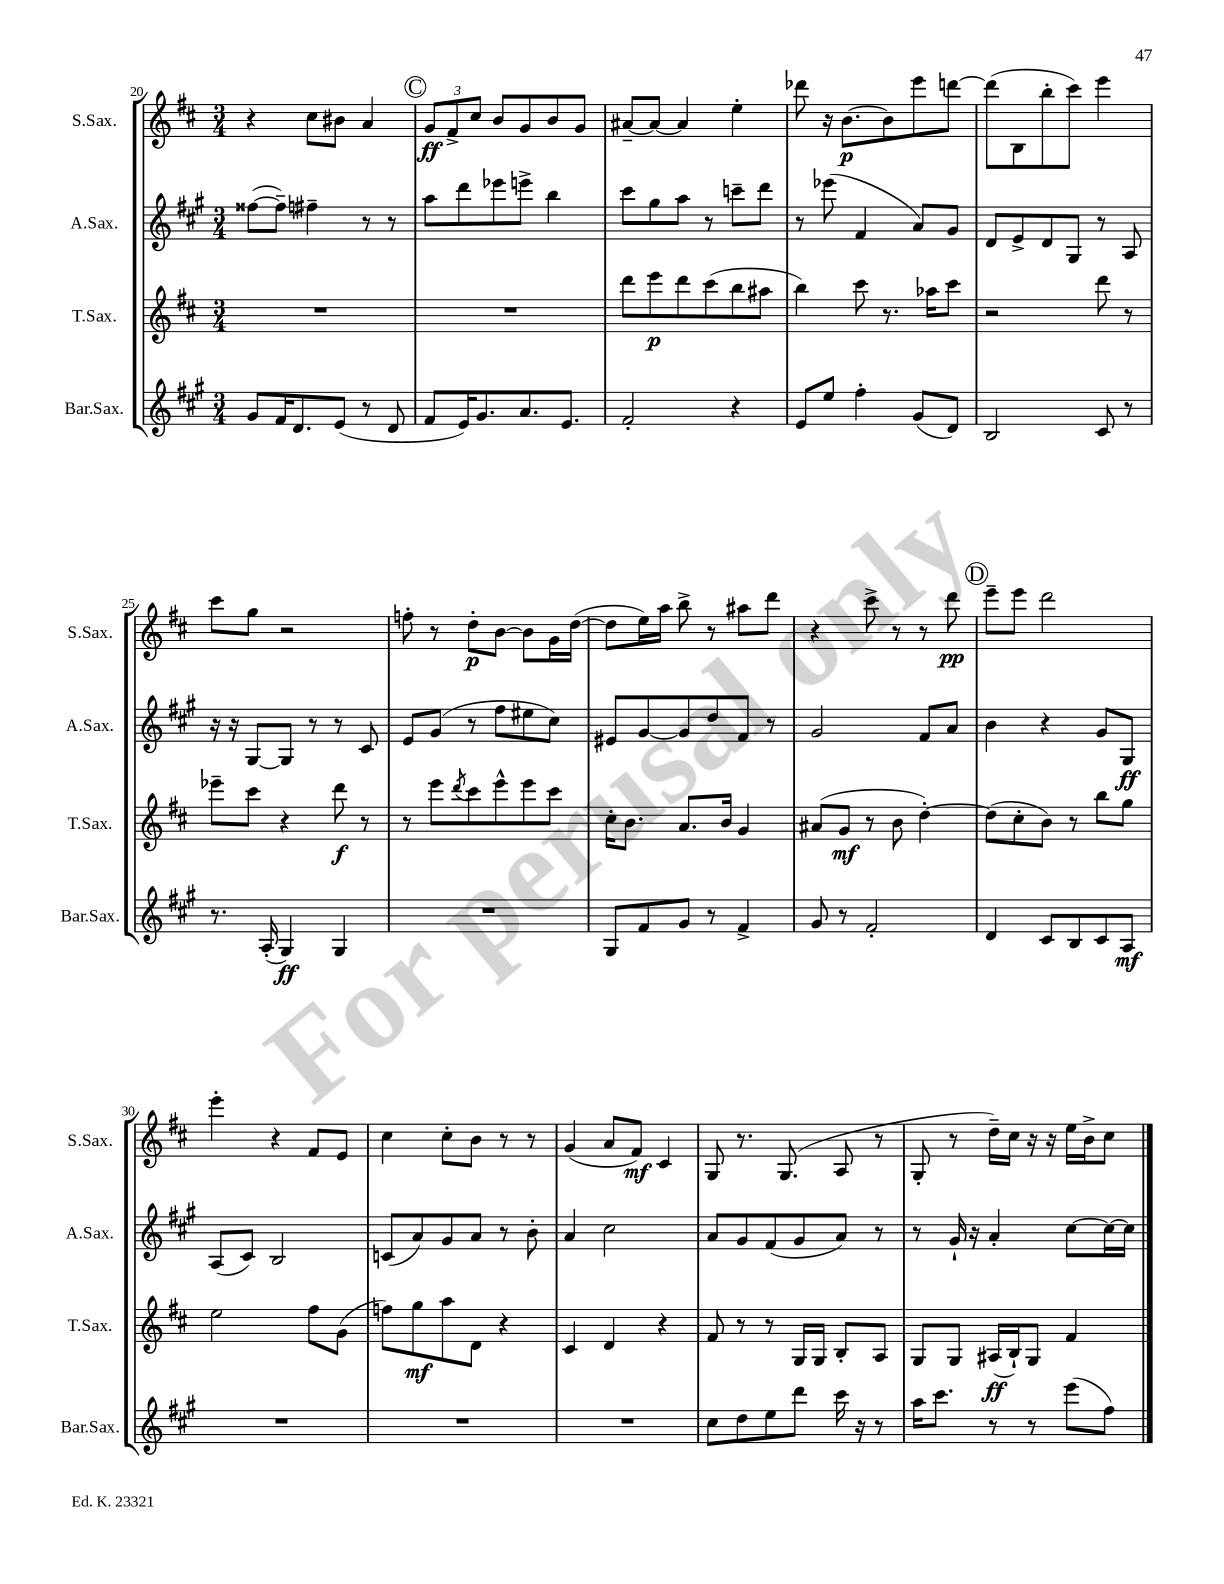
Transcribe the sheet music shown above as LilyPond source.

<<
\new StaffGroup <<
\new Staff = "s0" \with { instrumentName = "S.Sax." shortInstrumentName = "S.Sax." } {
    \clef treble \key d \major \numericTimeSignature \time 3/4
    r4 cis''8 bis'8 a'4 |
    \mark \markup { \circle "C" } \tuplet 3/2 { g'8\ff fis'8-> cis''8 } b'8 g'8 b'8 g'8 |
    ais'8~-- ais'8~ ais'4 e''4-. |
    des'''8 r16 b'8.~\p b'8 e'''8 d'''8~ |
    d'''8( b8 b''8-. cis'''8) e'''4 |
    cis'''8 g''8 r2 |
    f''8-. r8 d''8-.\p b'8~ b'8 g'16 d''16~( |
    d''8 e''16) a''16 b''8-> r8 ais''8 d'''8 |
    r4 cis'''8-> r8 r8 d'''8\pp |
    \mark \markup { \circle "D" } e'''8-- e'''8 d'''2 |
    e'''4-. r4 fis'8 e'8 |
    cis''4 cis''8-. b'8 r8 r8 |
    g'4( a'8 fis'8\mf) cis'4 |
    g8 r8. g8.( a8 r8 |
    g8-. r8 d''16--) cis''16 r16 r16 e''16 b'16-> cis''8 \bar "|." |
}
\new Staff = "s1" \with { instrumentName = "A.Sax." shortInstrumentName = "A.Sax." } {
    \clef treble \key a \major \numericTimeSignature \time 3/4
    fisis''8~( fisis''8--) fis''4-- r8 r8 |
    \mark \markup { \circle "C" } a''8 d'''8 ees'''8 e'''8-> b''4 |
    cis'''8 gis''8 a''8 r8 c'''8-- d'''8 |
    r8 ees'''8( fis'4 a'8) gis'8 |
    d'8 e'8-> d'8 gis8 r8 a8 |
    r16 r16 gis8~ gis8 r8 r8 cis'8 |
    e'8 gis'8( r8 fis''8 eis''8 cis''8) |
    eis'8 gis'8~ gis'8 d''8 fis'8 r8 |
    gis'2 fis'8 a'8 |
    \mark \markup { \circle "D" } b'4 r4 gis'8 gis8\ff |
    a8( cis'8) b2 |
    c'8( a'8) gis'8 a'8 r8 b'8-. |
    a'4 cis''2 |
    a'8 gis'8 fis'8( gis'8 a'8) r8 |
    r8 gis'16-! r16 a'4-. cis''8~ cis''16~ cis''16 \bar "|." |
}
\new Staff = "s2" \with { instrumentName = "T.Sax." shortInstrumentName = "T.Sax." } {
    \clef treble \key d \major \numericTimeSignature \time 3/4
    R2. |
    \mark \markup { \circle "C" } R2. |
    d'''8 e'''8\p d'''8 cis'''8( b''8 ais''8 |
    b''4) cis'''8 r8. aes''16 cis'''8 |
    r2 d'''8 r8 |
    ees'''8-- cis'''8 r4 d'''8\f r8 |
    r8 e'''8 \acciaccatura { d'''8 } cis'''8 e'''8-^ e'''8 cis'''8 |
    cis''16-. b'8. a'8. b'16 g'4 |
    ais'8( g'8\mf r8 b'8 d''4~-.) |
    \mark \markup { \circle "D" } d''8( cis''8-. b'8) r8 b''8 g''8 |
    e''2 fis''8 g'8( |
    f''8) g''8\mf a''8 d'8 r4 |
    cis'4 d'4 r4 |
    fis'8 r8 r8 g16 g16 b8-. a8 |
    g8 g8 ais16\ff( b16-!) g8 fis'4 \bar "|." |
}
\new Staff = "s3" \with { instrumentName = "Bar.Sax." shortInstrumentName = "Bar.Sax." } {
    \clef treble \key a \major \numericTimeSignature \time 3/4
    gis'8 fis'16 d'8. e'8( r8 d'8 |
    \mark \markup { \circle "C" } fis'8 e'16) gis'8. a'8. e'8. |
    fis'2-. r4 |
    e'8 e''8 fis''4-. gis'8( d'8) |
    b2 cis'8 r8 |
    r8. a16-.( gis4\ff) gis4 |
    R2. |
    gis8 fis'8 gis'8 r8 fis'4-> |
    gis'8 r8 fis'2-. |
    \mark \markup { \circle "D" } d'4 cis'8 b8 cis'8 a8\mf |
    R2. |
    R2. |
    R2. |
    cis''8 d''8 e''8 d'''8 cis'''16 r16 r8 |
    a''16 cis'''8. r8 r8 e'''8( fis''8) \bar "|." |
}
>>
>>
\layout { \context { \Score currentBarNumber = #20 } }
